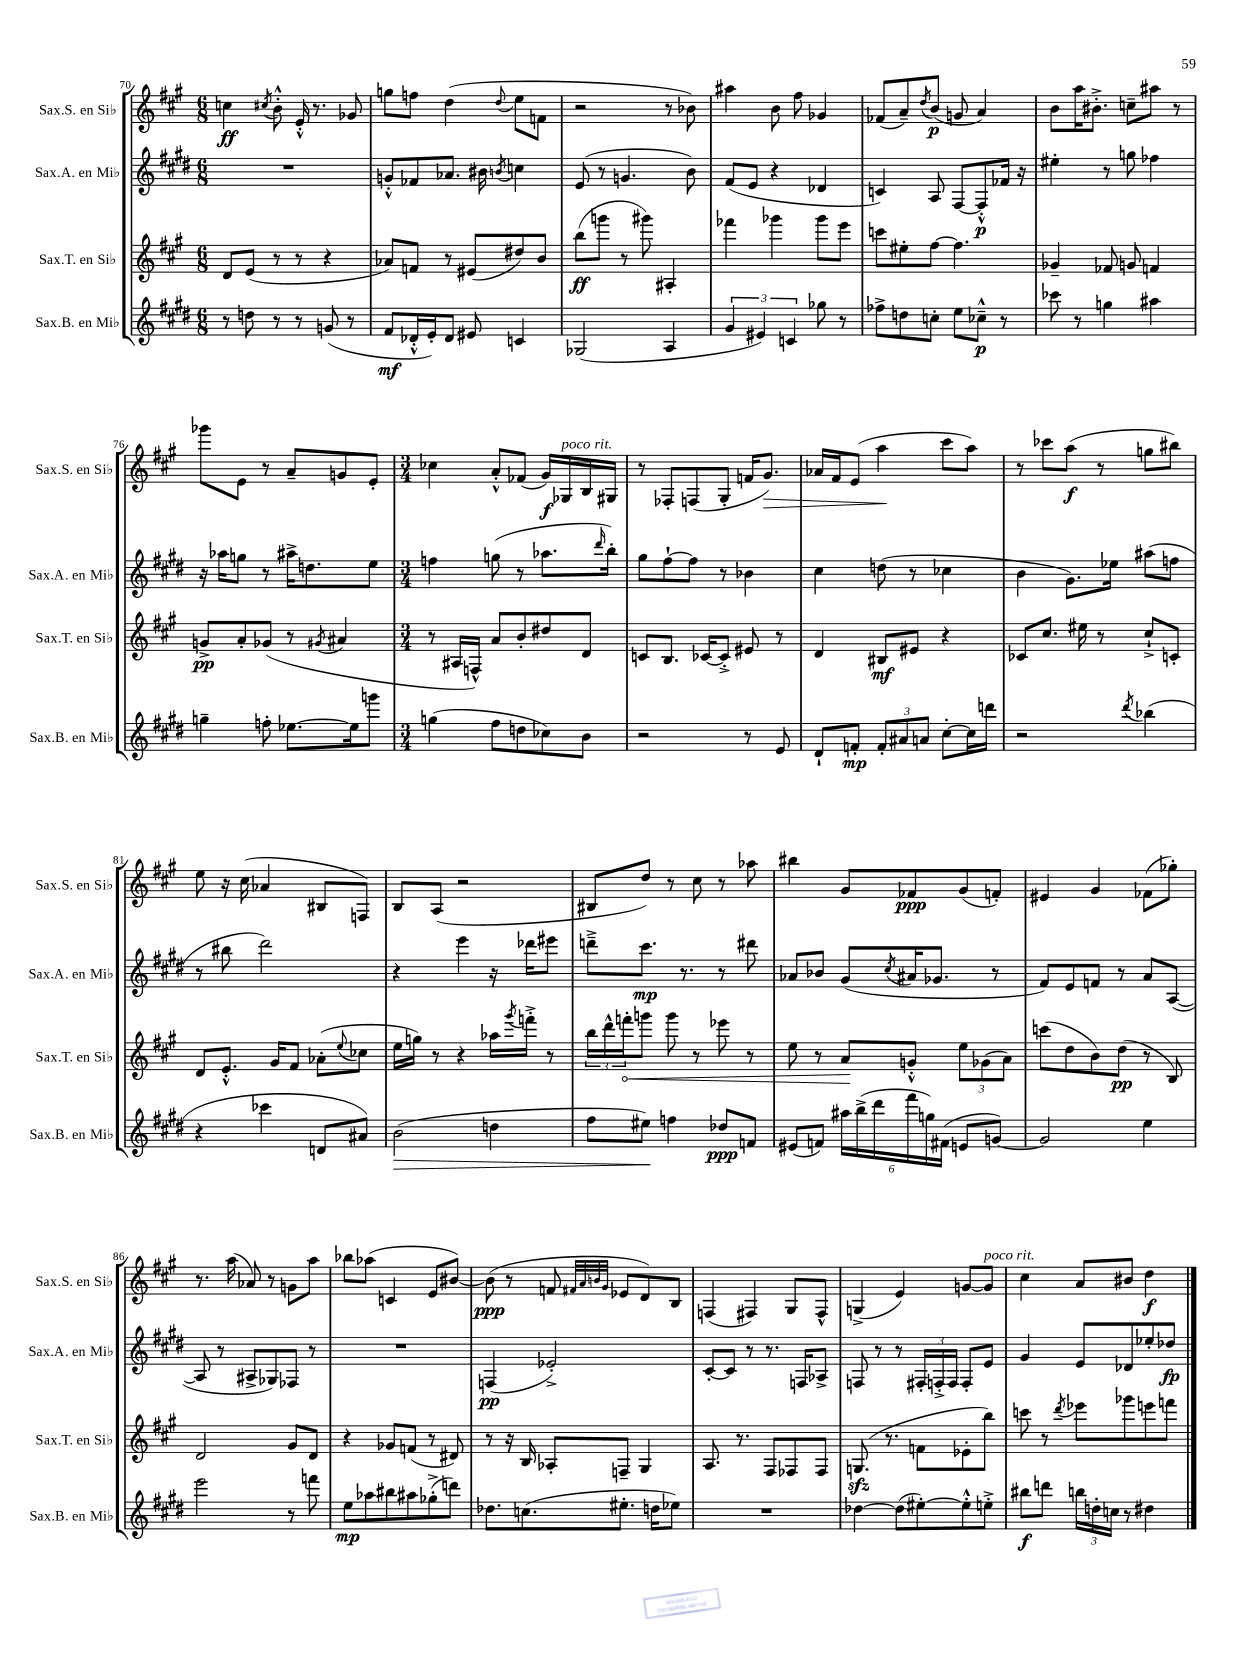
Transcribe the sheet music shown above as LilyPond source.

<<
\new StaffGroup <<
\new Staff = "s0" \with { instrumentName = "Sax.S. en Sib" shortInstrumentName = "Sax.S. en Sib" } {
    \clef treble \key a \major \numericTimeSignature \time 6/8
    c''4\ff \acciaccatura { cis''8 } b'8-.-^ e'16-.-^ r8. ges'8 |
    g''8 f''8 d''4( \appoggiatura { d''8 } e''8 f'8 |
    r2 r8 bes'8) |
    ais''4 b'8 fis''8 ges'4 |
    fes'8( a'8--) \acciaccatura { d''8 } b'8\p( g'8 a'4) |
    b'8 a''16 bis'8.-.-> c''8-- ais''8 r8 |
    ges'''8 e'8 r8 a'8-- g'8 e'8-. |
    \numericTimeSignature \time 3/4 ces''4 a'8-.-^ fes'8( gis'16\f) ges16^\markup { \italic "poco rit." } b16 gis16 |
    r8 fes8-. f8( gis8-. f'16 gis'8.\>) |
    aes'16 fis'16 e'8( a''4\! cis'''8 a''8) |
    r8 ces'''8 a''8\f( r8 g''8 bis''8) |
    e''8 r16 cis''16( aes'4 bis8 f8) |
    b8 a8( r2 |
    bis8 d''8) r8 cis''8 r8 aes''8 |
    bis''4 gis'8 fes'8\ppp gis'8( f'8-.) |
    eis'4 gis'4 fes'8( ges''8-.) |
    r8. a''16( aes'8) r8 g'8 a''8 |
    bes''8 aes''8( c'4 e'8 bis'8~) |
    bis'8\ppp( r8 f'8 \grace { fis'32 a'32 b'32 gis'32 } ees'8 d'8) b8 |
    f4( fis4) gis8 fis8-^ |
    g4->( e'4) g'8~ g'8^\markup { \italic "poco rit." } |
    cis''4 a'8 bis'8 d''4\f \bar "|." |
}
\new Staff = "s1" \with { instrumentName = "Sax.A. en Mib" shortInstrumentName = "Sax.A. en Mib" } {
    \clef treble \key e \major \numericTimeSignature \time 6/8
    R2. |
    g'8-.-^ fes'8 aes'8. bis'16 \acciaccatura { b'8 } c''4 |
    e'8( r8 g'4. b'8) |
    fis'8( e'8 r4 des'4 |
    c'4) a8 fis8~ fis8-.-^\p fes'16 r16 |
    eis''4-. r8 g''8 fes''4 |
    r16 aes''16 g''8 r8 ais''16-> d''8. e''8 |
    \numericTimeSignature \time 3/4 f''4 g''8( r8 aes''8. \grace { dis'''16 } b''16-.) |
    gis''8 fis''8~-! fis''8 r8 bes'4 |
    cis''4 d''8( r8 ces''4 |
    b'4 gis'8.) ees''16 ais''8( f''8 |
    r8 bis''8 dis'''2) |
    r4 e'''4 r16 des'''16 eis'''8 |
    d'''8---> cis'''8.\mp r8. r8 dis'''8 |
    aes'8 bes'8 gis'8( \acciaccatura { cis''8 } ais'16 ges'8. r8 |
    fis'8) e'8 f'8 r8 a'8 a8~( |
    a8 r8 ais8-> ges8) fes8 r8 |
    R2. |
    f4\pp( ees'2-.->) |
    cis'8~-. cis'8 r8 r8. f16 aes8-> |
    f8 r8 r8 \tuplet 3/2 { fis16-. f16-.-> f16 } f8-. e'8 |
    gis'4 e'8 des'8 ees''8-. des''8\fp \bar "|." |
}
\new Staff = "s2" \with { instrumentName = "Sax.T. en Sib" shortInstrumentName = "Sax.T. en Sib" } {
    \clef treble \key a \major \numericTimeSignature \time 6/8
    d'8 e'8( r8 r8 r4 |
    aes'8) f'8 r8 eis'8( dis''8) b'8 |
    b''8\ff( g'''8 r8 gis'''8) ais4-. |
    fes'''4 ges'''4 ges'''8 e'''8 |
    c'''8 eis''8-. fis''8~ fis''4. |
    ges'4-- fes'8 g'8 f'4 |
    g'8->\pp a'8-. ges'8( r8 \acciaccatura { gis'8 } ais'4 |
    \numericTimeSignature \time 3/4 r8 ais16 f16-^) a'8 b'8-. dis''8 d'8 |
    c'8 b8. ces'16~ ces'8-.-> eis'8 r8 |
    d'4 bis8\mf eis'8 r4 |
    ces'8 cis''8. eis''16 r8 cis''8-!-> c'8-. |
    d'8 e'8.-.-^ gis'16 fis'8 aes'8-.( \appoggiatura { e''8 } ces''8 |
    e''16 g''16) r8 r4 aes''16 \acciaccatura { gis'''8 } f'''16-.-> r8 |
    \tuplet 3/2 { b''16 d'''16-^ \once \override Hairpin.circled-tip = ##t f'''16-.\< } g'''8 g'''8 r8 ees'''8 r8 |
    e''8 r8 a'8\! g'8-.-^ \tuplet 3/2 { e''8 ges'8( a'8) } |
    c'''8( d''8 b'8) d''8\pp( r8 b8) |
    d'2 gis'8 d'8 |
    r4 ges'8 f'8( r8 dis'8) |
    r8 r16 b16 aes8-. f8-- gis4 |
    a8. r8. fis8 fes8 fes8 |
    g8.\sfz( r8. f'8 ees'8-. b''8) |
    c'''8 r8 \acciaccatura { d'''8 } ees'''8 ges'''8 e'''8 f'''8 \bar "|." |
}
\new Staff = "s3" \with { instrumentName = "Sax.B. en Mib" shortInstrumentName = "Sax.B. en Mib" } {
    \clef treble \key e \major \numericTimeSignature \time 6/8
    r8 d''8 r8 r8 g'8( r8 |
    fis'8\mf des'16-.-^ e'16-.) des'8 eis'8 c'4 |
    ges2( a4 |
    \tuplet 3/2 { gis'4 eis'4) c'4 } ges''8 r8 |
    fes''8-> d''8 c''8-. e''8 ces''8---^\p r8 |
    ces'''8 r8 g''4 ais''4 |
    g''4-- f''8-. ees''8.~ ees''16 g'''8 |
    \numericTimeSignature \time 3/4 g''4( fis''8 d''8 ces''8) b'8 |
    r2 r8 e'8 |
    dis'8-! f'8-.\mp \tuplet 3/2 { f'8-. ais'8 a'8 } cis''8~-. cis''16 d'''16 |
    r2 \acciaccatura { dis'''8 } bes''4( |
    r4 ces'''4 d'8 ais'8) |
    b'2\>( d''4 |
    fis''8 eis''8\!) f''4 des''8\ppp f'8 |
    eis'8( f'8) \tuplet 6/4 { ais''16 b''16->( dis'''16 fis'''16 g''16) fis'16( } e'8 g'8~) |
    g'2 e''4 |
    e'''2 r8 f'''8 |
    e''8\mp aes''8 bis''8 ais''8 ges''8-.->( d'''8) |
    des''8. c''8.( eis''8.-. d''16 ees''8) |
    R2. |
    des''4~ des''8( eis''8~-.) eis''8-.-^ e''8-.-> |
    bis''8\f d'''8 \tuplet 3/2 { b''16 d''16-. c''16 } r8 dis''4 \bar "|." |
}
>>
>>
\layout { \context { \Score currentBarNumber = #70 } }
